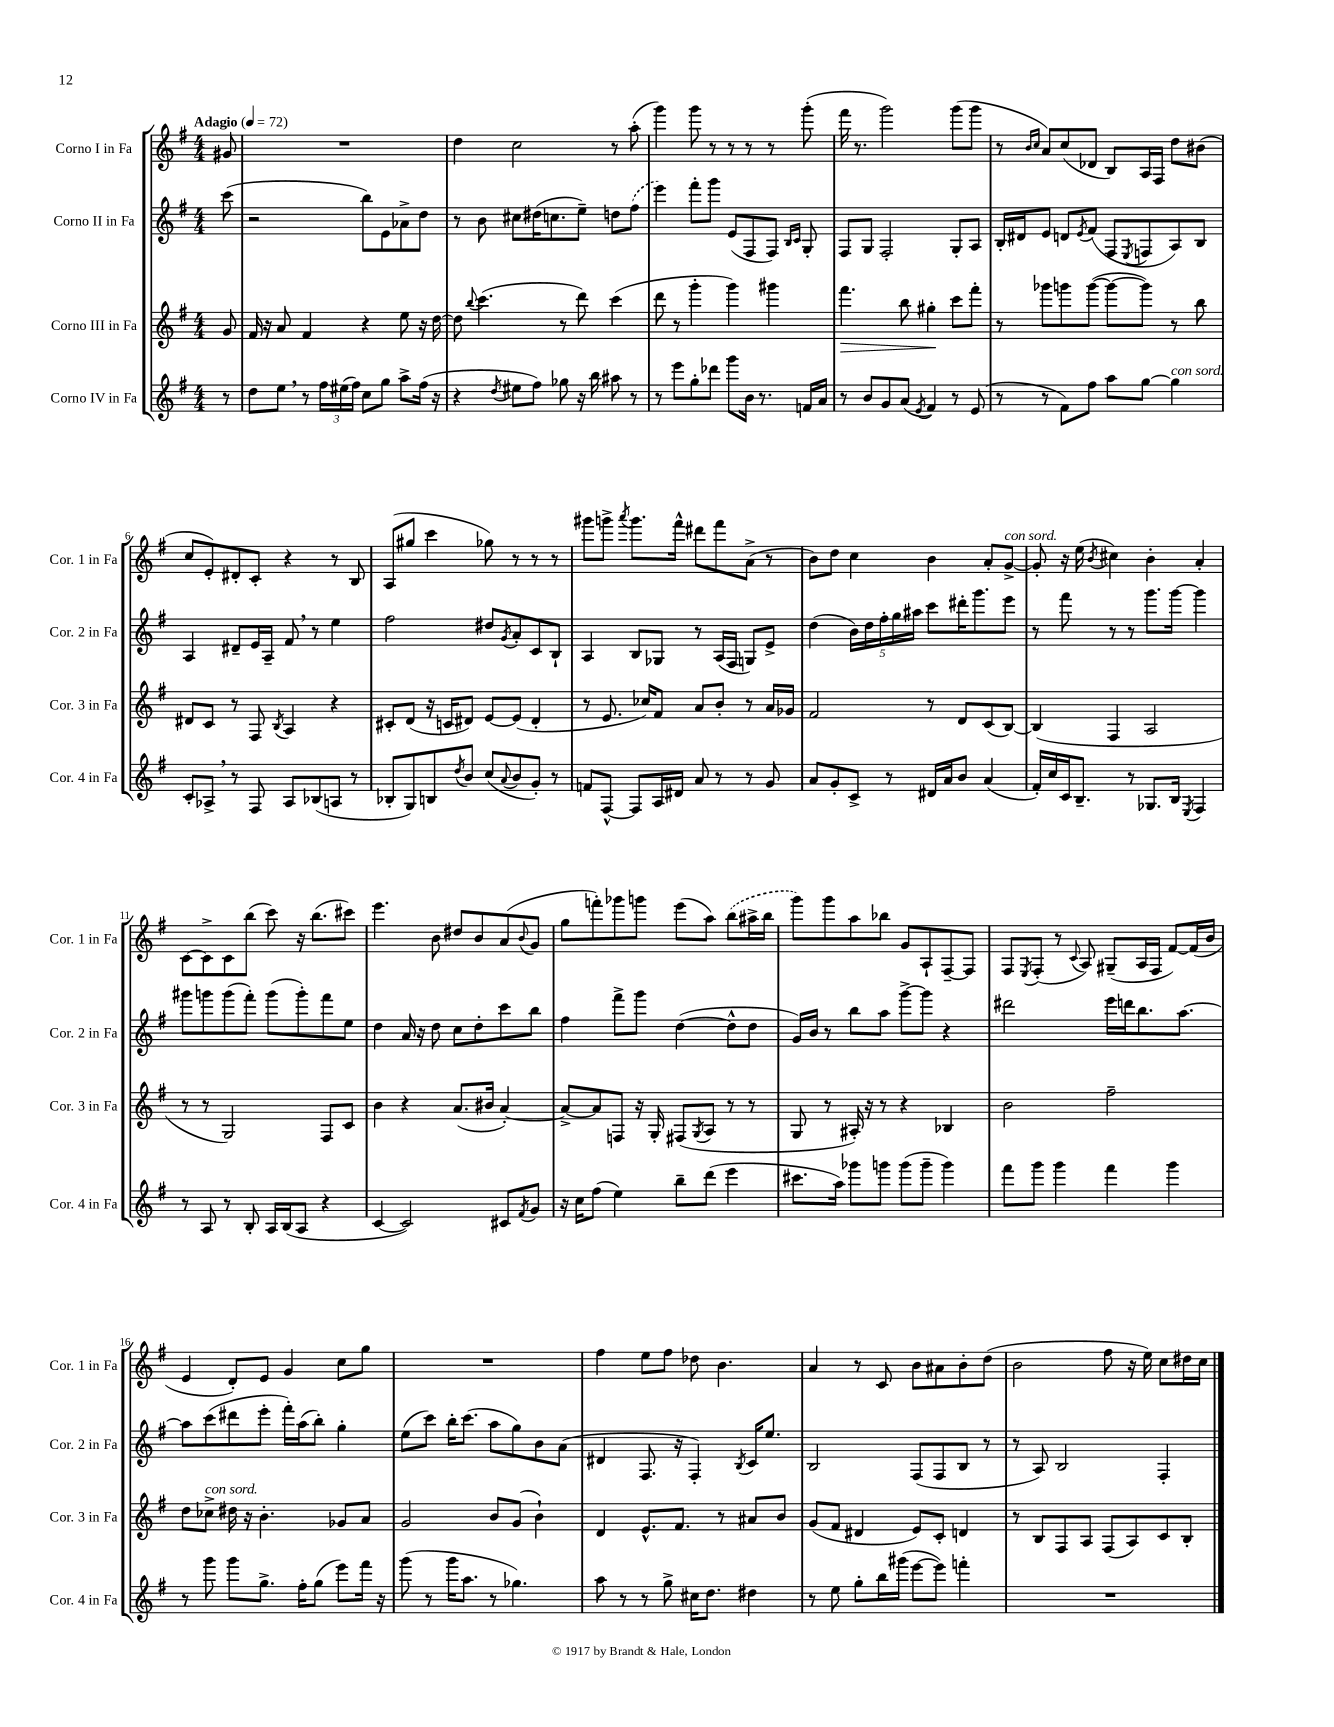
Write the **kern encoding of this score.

**kern	**kern	**dynam	**kern	**kern
*part4	*part3	*part3	*part2	*part1
*staff4	*staff3	*staff3	*staff2	*staff1
*I"Corno IV in Fa	*I"Corno III in Fa	*	*I"Corno II in Fa	*I"Corno I in Fa
*I'Cor. 4 in Fa	*I'Cor. 3 in Fa	*	*I'Cor. 2 in Fa	*I'Cor. 1 in Fa
*clefG2	*clefG2	*	*clefG2	*clefG2
*k[f#]	*k[f#]	*	*k[f#]	*k[f#]
*M4/4	*M4/4	*	*M4/4	*M4/4
*MM72	*MM72	*	*MM72	*MM72
=	=	=	=	=
!	!	!	!	!LO:TX:a:B:t=Adagio
8r	8g/	.	(8ccc\	8g#X/
=1	=1	=1	=1	=1
8dd\L	16f#/	.	2r	1r
.	16r	.	.	.
8ee,\J	8a/	.	.	.
8r	4f#/	.	.	.
24ff#\LL	.	.	.	.
(24ee#X\	.	.	.	.
24ff#\JJ)	.	.	.	.
8cc\L	4r	.	8bb\L)	.
8gg\J	.	.	8e\	.
8aa^\L	8ee\	.	8a-X^\	.
(16ff#\Jk	16r	.	8dd\J	.
16r	[16dd\	.	.	.
=2	=2	=2	=2	=2
4r	8dd\]	.	8r	4dd\
.	8qqbb/	.	.	.
.	(4.ccc\	.	8b\	.
8qdd/	.	.	.	.
8ee#X\L	.	.	8cc#X\L	2cc\
8ff#\J)	.	.	(16dd#X\K	.
.	.	.	8.ccn\	.
8gg-X\	8r	.	.	.
16r	8ddd\)	.	8ee~\J)	.
16bb\	.	.	.	.
8aa#X\	(4ccc\	.	8ddn\L	8r
8r	.	.	(8ff#\J	(8aa'\
=3	=3	=3	=3	=3
8r	8ddd\	.	4eee\)	4ggg\)
8eee\L	8r	.	.	.
8gg'\	4ggg'\	.	8fff#'\L	8ggg\
8ddd-X\J	.	.	8ggg\J	8r
8ggg\L	4ggg\)	.	(8e/L	8r
16b\Jk	.	.	8F#/	8r
8.r	.	.	.	.
.	4ggg#X\	.	8F#/J)	8r
.	.	.	16qqB/LL	.
.	.	.	16qqc/JJ	.
16fn/LL	.	.	8G'/	(8ggg'\
16a/JJ	.	.	.	.
=4	=4	=4	=4	=4
!	!	!LO:HP:b	!	!
8r	4.fff#\	>	8F#/L	16fff#\
.	.	.	.	8.r
8b/L	.	.	8G/J	.
8g/	.	.	2F#'/	2ggg\)
(8a/J	8bb\	.	.	.
8qe/	.	.	.	.
4f#/)	4gg#X'\	.	.	.
8r	8ccc\L	]	8G'/L	(8ggg\L
(8e/	8fff#'\J	.	8A/J	8ggg\J
=5	=5	=5	=5	=5
8r	8r	.	16B'/LL	8r
.	.	.	16d#X/J	.
.	.	.	.	16qqb/LL
.	.	.	.	16qqcc/JJ
8r	8ggg-X\L	.	8e/J	8a/L)
8f#\L)	8gggn\	.	8dn/L	(8cc/
.	.	.	8qe/	.
8ff#\J	([8ggg\J	.	(8f#/J	8d-X/J
8aa\L	8ggg\L_	.	8F#/L	8B/L)
.	.	.	8qE/	.
[8gg\J	8ggg\J])	.	8Fn/	16A/L
.	.	.	.	16F#/JJ
!LO:TX:a:i:t=con sord.	!	!	!	!
4gg\]	8r	.	8A/)	8dd\L
.	8bb\	.	8B/J	(8b#X\J
!!LO:LB:g=z
=6	=6	=6	=6	=6
8c'/L	8d#X/L	.	4A/	8cc/L
8A-X^,/J	8c/J	.	.	8e'/)
8r	8r	.	8d#X~/L	8d#X'/
8F#/	8F#/	.	16e/L	8c'/J
.	.	.	16A~/JJ	.
.	8qB/	.	.	.
8A-/L	4A/	.	8f#,/	4r
(8B-X/	.	.	8r	.
8An/J	4r	.	4ee\	8r
8r	.	.	.	8B/
=7	=7	=7	=7	=7
8B-X'/L	8c#X'/L	.	2ff#\	(8A/L
8G/)	(8d/J	.	.	8gg#X/J
8Bn/	16r	.	.	4ccc\
.	16cn/KL	.	.	.
8qdd/	.	.	.	.
8b/J	8d#X/J)	.	.	.
(8cc/L	[8e/L	.	8dd#X/L	8gg-X\)
8qqa/	.	.	8qg/	.
8b/	(8e/J]	.	8a'/	8r
8g'/J)	4d#'/	.	8c/	8r
8r	.	.	8B`/J	8r
=8	=8	=8	=8	=8
8fn/L	8r	.	4A/	8ggg#X\L
[8F#^^/J	8.e/	.	.	8gggn^\J
.	.	.	.	8qaaa/
8F#/L]	.	.	8B/L	8.ggg\L
.	16cc-X/KL)	.	.	.
16A/L	8f#/J	.	8G-X/J	.
16d#X/JJ	.	.	.	16fff#^^\Jk
8a/	8a/L	.	8r	8ddd#X\L
8r	8b'/J	.	(16A/LL	8fff#\
.	.	.	16F#/JJ	.
8r	8r	.	8Gn/L)	(8a^\J
8g/	16a/LL	.	8e^/J	8r
.	16g-X/JJ	.	.	.
=9	=9	=9	=9	=9
8a/L	2f#/	.	(4dd\	8b\L)
8g'/	.	.	.	8dd\J
8c^/J	.	.	20b\LL)	4cc\
.	.	.	20dd\	.
.	.	.	20ff#'\	.
8r	.	.	.	.
.	.	.	20gg\	.
.	.	.	20aa#X\JJ	.
16d#X/LL	8r	.	8ccc\L	4b\
16a/J	.	.	.	.
8b/J	8d/L	.	16ddd#X'\K	.
.	.	.	8.ggg\	.
(4a/	(8c/	.	.	8a'/L
!	!	!	!	!LO:TX:a:i:t=con sord.
.	[8B/J)	.	8eee\J	[8g^/J
=10	=10	=10	=10	=10
16f#'/LL)	(4B/]	.	8r	8g'/]
16cc/	.	.	.	.
16c/J	.	.	8fff#\	16r
8.B~/J	.	.	.	(16ee\
.	.	.	.	8qb/
.	4F#/	.	8r	4cc#X\)
8r	.	.	8r	.
8.G-X/L	2A/	.	8.ggg\L	4b'\
16B/Jk	.	.	[16ggg\Jk	.
8qE/	.	.	.	.
4F#/	.	.	4ggg\]	4a'/
!!LO:LB:g=z
=11	=11	=11	=11	=11
8r	8r	.	8ggg#X\L	[8c\L
8A/	8r	.	8gggn\	8c^\]
8r	2G/)	.	(8ggg\	8c\
8B'/	.	.	8fff#'\J)	(8bb\J
16A/LL	.	.	(8ggg\L	8ccc\)
(16B/J	.	.	.	.
8A/J	.	.	8ggg'\)	16r
.	.	.	.	(8.bb\L
4r	8F#/L	.	8fff#\	.
.	8c/J	.	8ee\J	8ccc#X\J)
=12	=12	=12	=12	=12
[4c/	4b\	.	4dd\	4.eee\
2c/])	4r	.	16a/	.
.	.	.	16r	.
.	.	.	8dd\	8b\
.	(8.a/L	.	8cc\L	8dd#X/L
.	.	.	8dd'\	8b/
.	16b#X/Jk	.	.	.
8c#X/L	[4a'/)	.	8ccc\	(8a/
8qf#/	.	.	.	8qqb/
8g/J	.	.	8bb\J	8g/J
=13	=13	=13	=13	=13
16r	8a^/L_	.	4ff#\	8gg\L
16cc\KL	.	.	.	.
(8ff#\J	8a/]	.	.	8fffn'\)
4ee\)	8Fn/J	.	8fff#^\L	8ggg-X\
.	16r	.	8ggg\J	8gggn\J
.	16G'/	.	.	.
8bb~\L	(8F#X/L	.	([4dd\	(8eee\L
.	8qG/	.	.	.
(8ddd\J	8A/J	.	.	8aa\J)
4eee\	8r	.	8dd^^\L]	(8bb\L
.	8r	.	8dd\J	16aa#X^\L
.	.	.	.	16bb\JJ
=14	=14	=14	=14	=14
8.ccc#X\L	8G/	.	16g/LL)	8ggg\L)
.	.	.	16b/JJ	.
.	8r	.	8r	8ggg\
16aa\Jk)	.	.	.	.
8ggg-X\L	16A#X'/)	.	8bb\L	8aa\
.	16r	.	.	.
8gggn\J	8r	.	8aa\J	8bb-X\J
(8ggg\L	4r	.	[8ggg^\L	8g/L
8ggg~\J	.	.	8ggg\J]	8A`/
4ggg\)	4B-X/	.	4r	[8F#~/
.	.	.	.	8F#/J]
=15	=15	=15	=15	=15
8fff#\L	2b\	.	2ddd#X\	8F#/L
.	.	.	.	8qE/
8ggg\J	.	.	.	(8F#'/J
4ggg\	.	.	.	8r
.	.	.	.	8qqc/
.	.	.	.	8A/)
4fff#\	2ff#~\	.	16eee\LL	(8G#X~/L
.	.	.	16dddn\J	.
.	.	.	8.bb\	16A/L
.	.	.	.	16F#/JJ
4ggg\	.	.	.	[8f#/L)
.	.	.	[8.aa\J	.
.	.	.	.	(16f#/L]
.	.	.	.	16b/JJ
!!LO:LB:g=z
=16	=16	=16	=16	=16
8r	8dd\L	.	8aa\L]	4e/
!	!LO:TX:a:i:t=con sord.	!	!	!
8ggg\	8cc-X^\J	.	(8ccc\	.
8ggg\L	16dd#X\	.	8ddd#X\	8d'/L)
.	16r	.	.	.
8.gg^\J	4.b'\	.	8eee'\J	8e/J
.	.	.	16fff#'\LL)	4g/
16ff#'\KL	.	.	(16aa\J	.
(8gg\J	.	.	8bb'\J)	.
8eee\L)	8g-X/L	.	4gg'\	8cc\L
16fff#\Jk	8a/J	.	.	8gg\J
16r	.	.	.	.
=17	=17	=17	=17	=17
(8ggg\	2g/	.	(8ee\L	1r
8r	.	.	8ccc\J)	.
16ggg\KL	.	.	16bb'\KL	.
8.aa\J	.	.	(8.ccc\J	.
8r	8b/L	.	8aa\L	.
4.gg-X\)	(8g/J	.	8gg\)	.
.	4b`\)	.	8b\	.
.	.	.	(8a\J	.
=18	=18	=18	=18	=18
8aa\	4d/	.	4d#X/	4ff#\
8r	.	.	.	.
8r	8.e^^/L	.	8.F#/	8ee\L
8gg^\	.	.	.	8ff#\J
.	8.f#/J	.	16r	.
16cc#X\KL	.	.	4F#'/)	8dd-X\
8.dd\J	.	.	.	.
.	8r	.	.	4.b\
.	.	.	8qB/	.
4dd#X\	8a#X/L	.	16c/KL	.
.	.	.	8.ee/J	.
.	8b/J	.	.	.
=19	=19	=19	=19	=19
8r	(8g/L	.	2B/	4a/
8ee\	8f#/J	.	.	.
8gg'\L	4d#X/	.	.	8r
16bb\L	.	.	.	8c/
(16ggg#X\JJ	.	.	.	.
[8eee\L	8e/L)	.	(8F#/L	8b\L
8eee\J])	8c'/J	.	8F#/	8a#X\
4fffn'\	4dn/	.	8B/J	8b'\
.	.	.	8r	(8dd\J
=20	=20	=20	=20	=20
1r	8r	.	8r	2b\
.	8B/L	.	8A/)	.
.	8F#/	.	2B/	.
.	8A/J	.	.	.
.	(8F#/L	.	.	8ff#\
.	8A/)	.	.	16r
.	.	.	.	16ee\)
.	8c/	.	4F#'/	8cc\L
.	8B'/J	.	.	16dd#X\L
.	.	.	.	16cc\JJ
==	==	==	==	==
*-	*-	*-	*-	*-
